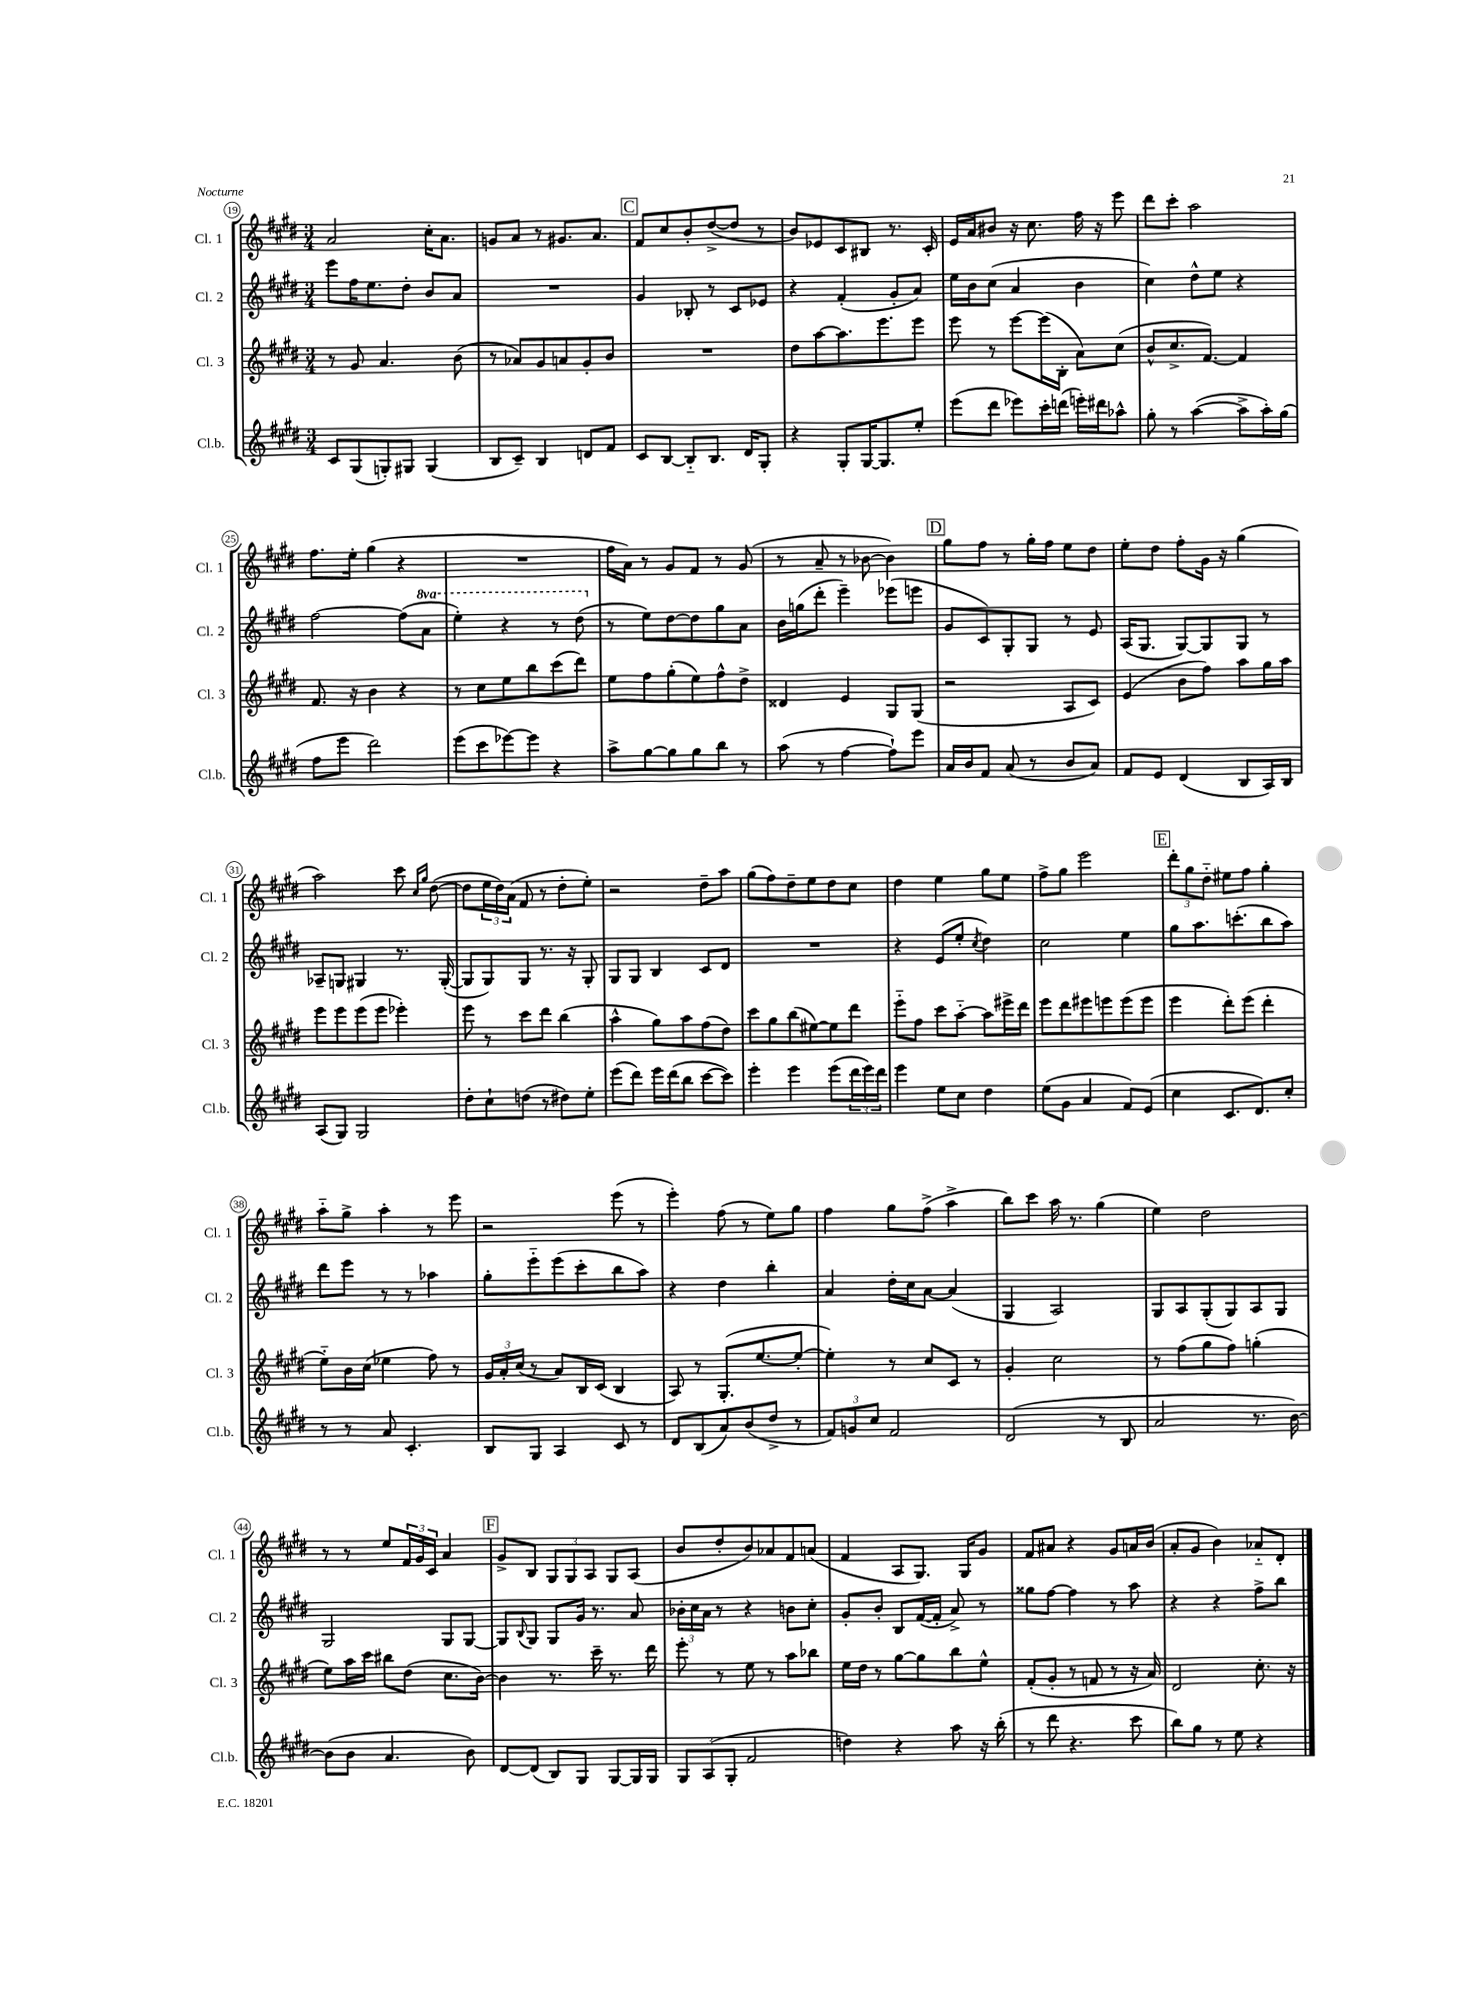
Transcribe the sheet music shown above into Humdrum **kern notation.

**kern	**kern	**kern	**kern
*staff4	*staff3	*staff2	*staff1
*clefG2	*clefG2	*clefG2	*clefG2
*k[f#c#g#d#]	*k[f#c#g#d#]	*k[f#c#g#d#]	*k[f#c#g#d#]
*M3/4	*M3/4	*M3/4	*M3/4
8c#	8r	8eee	2a
(8G#	8g#	16ff#	.
.	.	8.ee	.
8G')	4.a	.	.
8G#	.	8dd#'	.
(4G#	.	8b	16cc#'
.	.	.	8.a
.	(8b	8a	.
=	=	=	=
8B	8r	2.r	8g
8c#~)	8a-)	.	8a
4B	8g#	.	8r
.	8a	.	8.g#
8d	8g#'	.	.
.	.	.	8.a
8f#	8b	.	.
=	=	=	=
8c#	2.r	4g#	8f#
[8B	.	.	8cc#
8B'~]	.	8B-'	8b'
8.B	.	8r	([8dd#^
.	.	8c#	8dd#]
16d#	.	.	.
8G#'	.	8e-	8r
=	=	=	=
4r	8dd#	4r	8b)
.	[8aa	.	8e-
8G#'	8.aa]	(4f#'	8c#
[16G#	.	.	8B#
8.G#]	8.eee	.	.
.	.	8g#'	8.r
8ee'	8eee	8a)	.
.	.	.	16c#'
=	=	=	=
(8eee	8eee	16ee	16e
.	.	16b	16a
8ddd#	8r	(8cc#	8b#
8eee-)	[8eee	4a	16r
.	.	.	8.cc#
16ccc#'	(16eee]	.	.
(16ddd	16B'	.	.
16eee')	8a)	4b	16ff#
16ddd#	.	.	16r
8aa-^^	(8cc#	.	8eee
=	=	=	=
8gg#'	8b^^	4cc#)	8ddd#
8r	8.cc#^	.	8ccc#'
([4aa	.	8dd#^^	2aa
.	[8.f#)	.	.
.	.	8ee	.
8aa^]	4f#]	4r	.
16aa')	.	.	.
(16gg#	.	.	.
=	=	=	=
8ff#	8.f#	[2ff#	8.ff#
8eee	.	.	.
.	16r	.	16ee'
2ddd#)	4b	.	(4gg#
.	4r	(8ff#]	4r
.	.	8aa	.
=	=	=	=
(8eee	8r	4eee')	2.r
8ccc#	8cc#	.	.
[8eee-)	8ee	4r	.
8eee-]	8bb	.	.
4r	(8ccc#	8r	.
.	8ddd#)	(8ddd#	.
=	=	=	=
8aa^	8ee	8r	16ff#
.	.	.	16a)
[8gg#	8ff#	8ee)	8r
8gg#]	(8gg#'	[8dd#	8g#
8gg#	8ee)	8dd#]	8f#
8bb	8ff#^^	8gg#	8r
8r	8dd#^	8a	(8g#
=	=	=	=
(8aa	4d##	16b	8r
.	.	(16gg	.
8r	.	8ddd#'	8a~
[4ff#	4e	4eee~)	8r
.	.	.	[8b-
8ff#`])	8G#	(8eee-	4b-])
8eee	(8G#	8eee	.
=	=	=	=
16a	2r	8g#	8gg#
16b	.	.	.
8f#	.	8c#)	8ff#
(8a	.	8G#'	8r
8r	.	8G#	16gg#'
.	.	.	16ff#
8b	8A	8r	8ee
8a)	8c#)	8e	8dd#
=	=	=	=
8f#	(4e	(16A	8ee'
.	.	8.G#	.
8e	.	.	8dd#
(4d#	8b	[8G#)	8ff#'
.	8ff#)	8G#]	16g#
.	.	.	16r
8B	8aa	8G#	(4gg#
16A)	16gg#	8r	.
16B	16aa	.	.
=	=	=	=
(8A	8eee	8A-~	2aa)
8G#)	8eee	8G	.
2G#	(8eee	4G#	.
.	8eee	.	.
.	4eee-')	8.r	8ccc#
.	.	.	16qqcc#
.	.	.	16qqgg#
.	.	.	([8dd#
.	.	([16G#'	.
=	=	=	=
8dd#'	8eee	8G#]	8dd#]
8cc#`	8r	8G#)	24ee
.	.	.	24dd#)
.	.	.	(24a
(8dd	8ccc#	8G#	8f#
8r	8ddd#	8.r	8r
8dd#)	(4bb	.	8dd#'
.	.	16r	.
8ee'	.	8G#'	8ee')
=	=	=	=
(8eee	4aa^^	8G#	2r
8ddd#)	.	8G#	.
16eee	8gg#)	4B	.
(16ddd#	.	.	.
8bb	8aa	.	.
[8ccc#	(8ff#	8c#	8dd#~
8ccc#])	8dd#)	8d#	8aa
=	=	=	=
4eee'	8ccc#	2.r	(8gg#
.	8gg#	.	8ff#)
4eee	(8bb	.	8dd#~
.	[8ee#)	.	8ee
(8eee	8ee#]	.	8dd#
24ddd#	8ddd#	.	8cc#
24eee)	.	.	.
24ddd#	.	.	.
=	=	=	=
4eee	8eee'~	4r	4dd#
.	8ff#	.	.
8ee	8ccc#	(8e	4ee
8cc#	[8aa'~	8ee'	.
.	.	8qcc#	.
4dd#	8aa]	4dd#)	8gg#
.	16eee#^	.	8ee
.	16ddd#	.	.
=	=	=	=
(8ee	8eee	2cc#	8ff#^
8g#	8ddd#	.	8gg#
4a	8eee#	.	2eee
.	8eee	.	.
8f#)	(8eee	4ee	.
(8e	8eee	.	.
=	=	=	=
4cc#	4eee	8gg#	12ddd#'
.	.	.	12gg#
.	.	8.aa	.
.	.	.	12dd#'~
8.c#	8ddd#')	.	8ee#
.	.	(8.ccc'	.
.	(8eee	.	8ff#
8.d#)	.	.	.
.	4ddd#'	8bb	4gg#'
8cc#'	.	8aa)	.
=	=	=	=
8r	8ee'~)	8ddd#	8aa'~
8r	16b	8eee	8gg#^
.	(16cc#	.	.
8a	4ee-	8r	4aa'
4.c#'	.	8r	.
.	8ff#)	4aa-	8r
.	8r	.	8eee
=	=	=	=
8B	24g#	8gg#'	2r
.	24a'	.	.
.	(24cc#	.	.
8G#	8r	8eee'~	.
4A	8a)	(8eee	.
.	16B	8ccc#'	.
.	(16c#	.	.
8c#	4B	8bb	(8eee
8r	.	8aa)	8r
=	=	=	=
8d#	8A)	4r	4eee')
(8B	8r	.	.
8a)	(8.G#'	4dd#	(8ff#
(8b	.	.	8r
.	[8.ee	.	.
8dd#^	.	4bb'	8ee)
8r	8ee'_	.	8gg#
=	=	=	=
12f#)	4ee'])	4a	4ff#
12g	.	.	.
12cc#	.	.	.
2f#	8r	16dd#'	8gg#
.	.	16cc#	.
.	8cc#	[8a	(8ff#^
.	8c#	(4a]	4aa^
.	8r	.	.
=	=	=	=
(2d#	4g#'	4G#	8bb)
.	.	.	8ccc#
.	2cc#	2A)	16aa
.	.	.	8.r
8r	.	.	(4gg#
8B	.	.	.
=	=	=	=
2a	8r	8G#	4ee)
.	(8ff#	8A	.
.	8gg#	(8G#'	2dd#
.	8ff#)	8G#)	.
8.r	(4gg'	8A	.
.	.	8G#	.
[16b)	.	.	.
=	=	=	=
(8b]	8ee)	2G#	8r
8b	16aa	.	8r
.	16ccc#	.	.
4.a	8bb#	.	8ee
.	(8dd#	.	24f#
.	.	.	24g#
.	.	.	24c#
.	8.cc#	8G#	4a
8b)	.	[8G#	.
.	[16b)	.	.
=	=	=	=
[8d#	4b]	8G#]	8g#^
.	.	8qqB	.
(8d#]	.	8G#	8B
8B)	8.r	8G#	12G#
.	.	.	12G#
8G#	.	16g#	.
.	.	.	12A
.	16ccc#~	8.r	.
[8G#	8.r	.	8G#
16G#]	.	8a	(8A
16G#	16ddd#	.	.
=	=	=	=
12G#	8eee'	24b-'	8b
.	.	24cc#	.
(12A	.	24a	.
.	8r	8r	8dd#'
12G#'	.	.	.
2f#	8ee	4r	8b)
.	8r	.	8a-
.	8aa	8b	8f#
.	8bb-	8cc#'	(8a
=	=	=	=
4dd)	16ee	8g#'	4f#
.	16dd#	.	.
.	8r	8b'	.
4r	[8gg#	8B	8A
.	8gg#]	([16f#	8.G#)
.	.	16f#']	.
8aa	8bb	8a^)	.
.	.	.	16G#
16r	8ee^^	8r	8g#
(16bb'	.	.	.
=	=	=	=
8r	(8f#'	8gg##	8f#
8ddd#	8g#'	[8ff#	8a#
4.r	8r	4ff#]	4r
.	8f	.	.
.	8r	8r	8g#
8ccc#	16r	8aa	16a
.	16a)	.	(16b
=	=	=	=
8bb)	2d#	4r	8a'
8gg#	.	.	8g#
8r	.	4r	4b)
8ee	.	.	.
4r	8.cc#'	8ff#^	8a-'~
.	.	8bb	8d#'
.	16r	.	.
==	==	==	==
*-	*-	*-	*-
